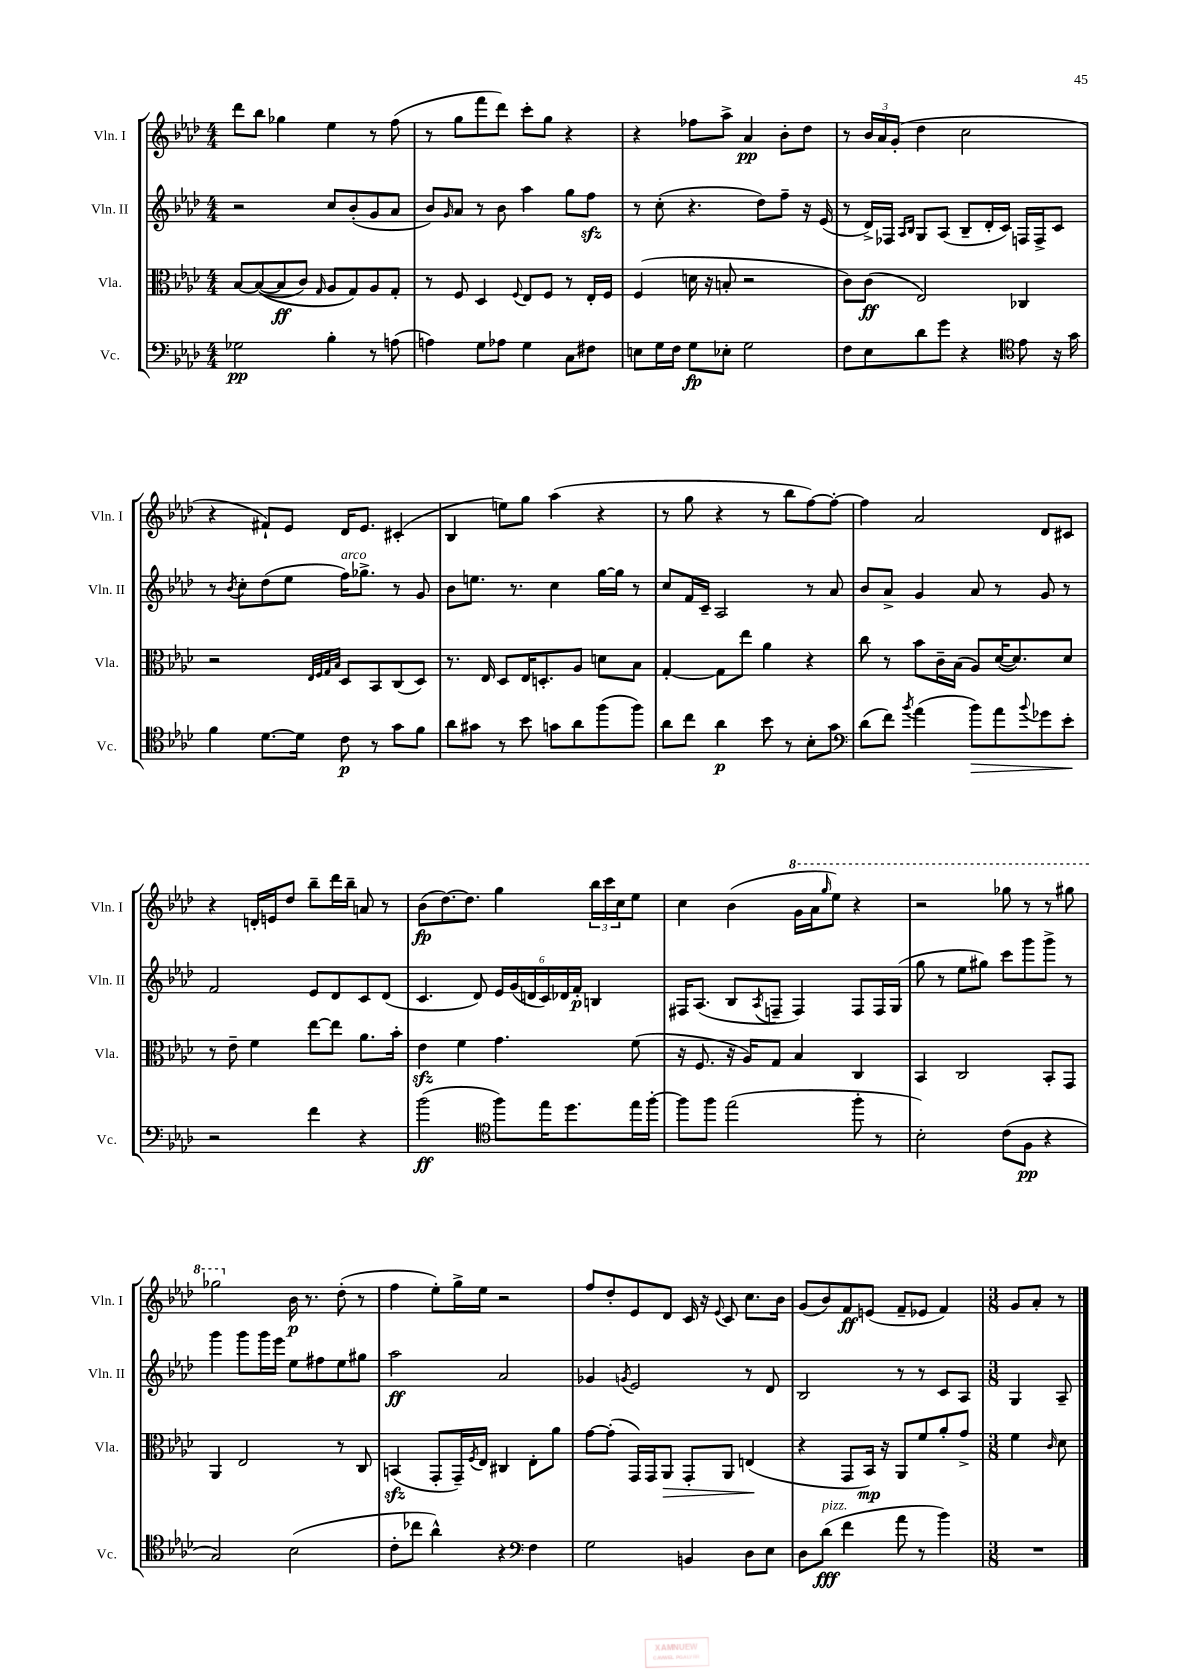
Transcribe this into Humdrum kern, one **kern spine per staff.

**kern	**kern	**kern	**kern
*staff4	*staff3	*staff2	*staff1
*clefF4	*clefC3	*clefG2	*clefG2
*k[b-e-a-d-]	*k[b-e-a-d-]	*k[b-e-a-d-]	*k[b-e-a-d-]
*M4/4	*M4/4	*M4/4	*M4/4
2G-\	[8B-/L	2r	8ddd-\L
.	&((8B-/_	.	8bb-\J
.	8B-/]	.	4gg-\
.	8c/J)	.	.
.	16qqG/	.	.
4B-'\	8A-/L	8cc/L	4ee-\
.	8G/&)	(8b-'/	.
8r	8A-/	8g/	8r
(8A\	8G'/J	8a-/J	(8ff\
=	=	=	=
4A\)	8r	8b-/L)	8r
.	.	16qqg/	.
.	8F/	8a-/J	8gg\L
8G\L	4D-/	8r	8fff\
8A-\J	.	8b-\	8ddd-\J)
.	8qqF/	.	.
4G\	8E-/L	4aa-\	8ccc'\L
.	8F/J	.	8gg\J
8C\L	8r	8gg\L	4r
8F#\J	16E-'/LL	8ff\J	.
.	16F/JJ	.	.
=	=	=	=
8E\L	(4F/	8r	4r
16G\L	.	(8cc'\	.
16F\JJ	.	.	.
8G\L	16d\	4.r	8ff-\L
.	16r	.	.
8E-'\J	8B'/	.	8aa-^\J
2G\	2r	.	4a-/
.	.	8dd-\L)	.
.	.	8ff~\J	8b-'\L
.	.	16r	8dd-\J
.	.	(16e-/	.
=	=	=	=
8F\L	8c\L)	8r	8r
8E-\	(8c\J	16d-^/LL)	24b-/LL
.	.	.	24a-/
.	.	16F-/JJ	.
.	.	.	(24g'/JJ
.	.	16qqA-/LL	.
.	.	16qqB-/JJ	.
8d-\	2E-/)	8G/L	4dd-\
8g\J	.	(8A-/J	.
4r	.	8B-~/L	2cc\
.	.	16d-'/L	.
.	.	16c/JJ)	.
*clefC4	*	*	*
8e-\	4C-/	16F/LL	.
.	.	16F^/J	.
16r	.	8c/J	.
16g\	.	.	.
=	=	=	=
4f\	2r	8r	4r
.	.	8qb-/	.
.	.	8cc'\L	.
[8.d-\L	.	(8dd-\	8f#`/L)
.	.	8ee-\J	8e-/J
16d-\]Jk	.	.	.
.	32qqE-/LLL	.	.
.	32qqF/	.	.
.	32qqG/	.	.
.	32qqB-/JJJ	.	.
8c\	8D-/L	16ff\LK)	16d-/LK
.	.	8.gg-^\J	8.e-/J
8r	8BB-/	.	.
8g\L	(8C/	8r	(4c#'/
8f\J	8D-/J)	8g/	.
=	=	=	=
8a-\L	8.r	8b-\L	4B-/
8g#\J	.	8.ee\J	.
.	16E-/	.	.
8r	8D-/L	.	8ee\L)
.	.	8.r	.
8b-\	16E-/K	.	8gg\J
.	8.D'/	.	.
8g\L	.	4cc\	(4aa-\
8a-\	8A-/J	.	.
(8ff\	8d\L	[16gg\LL	4r
.	.	16gg\]JJ	.
8ff\J)	8B-\J	8r	.
=	=	=	=
8a-\L	[4G'/	8cc/L	8r
8cc\J	.	16f/L	8gg\
.	.	16c~/JJ	.
4a-\	8G\]L	2A-/	4r
.	8ee-\J	.	.
8b-\	4a-\	.	8r
8r	.	.	8bb-\L
8B-'\L	4r	8r	[8ff\)
8g\J	.	8a-/	8ff'\_J
=	=	=	=
*clefF4	*	*	*
(8d-\L	8cc\	8b-/L	4ff\]
8f\J)	8r	8a-^/J	.
8qb-/	.	.	.
(4a-\	8b-\L	4g/	2a-/
.	16c~\L	.	.
.	(16B-\JJ	.	.
8b-\L)	8A-/L)	8a-/	.
8a-\	([16d-/K	8r	.
.	8.d-/])	.	.
8qqb-/	.	.	.
8g-\	.	8g/	8d-/L
8e-'\J	8d-/J	8r	8c#/J
=	=	=	=
2r	8r	2f/	4r
.	8e-~\	.	.
.	4f\	.	16d'/LL
.	.	.	16e/J
.	.	.	8dd-/J
4f\	[8ee-\L	8e-/L	8bb-~\L
.	8ee-\]J	8d-/	16ddd-\L
.	.	.	16bb-~\JJ
4r	8.a-\L	8c/	8a/
.	.	(8d-/J	8r
.	16b-'\Jk	.	.
=	=	=	=
(2b-\	4e-\	4.c/	(8b-\L
.	.	.	[8.dd-\)
.	4f\	.	.
.	.	.	8.dd-\]J
.	.	8d-/)	.
*clefC4	*	*	*
8ff\L)	4.g\	24e-/LL	4gg\
.	.	(24g/	.
.	.	24d/	.
16ee-\K	.	24c/)	.
.	.	24d-/	.
8.dd-\	.	.	.
.	.	24f'/JJ	.
.	.	4B/	24bb-\LL
.	.	.	24ccc\
.	.	.	24cc\J
16ee-\L	(8f\	.	8ee-\J
[16ff'\JJ	.	.	.
=	=	=	=
8ff\]L	16r	16F#/LK	4cc\
.	8.F/	(8.A-/J	.
8ff\J	.	.	.
(2ee-\	16r	8B-/L	(4b-\
.	16A-/LK)	.	.
.	.	8qA-/	.
.	8G/J	8F~/J	.
.	4B-/	4F/)	16gg\LL
.	.	.	16aa-\J
.	.	.	16qqggg/
.	.	.	8eee-\J)
8ff'\	4C/	8F/L	4r
8r	.	16F/L	.
.	.	(16G/JJ	.
=	=	=	=
2B-'\)	4BB-/	8gg\	2r
.	.	8r	.
.	2C/	8ee-\L	.
.	.	8gg#\J)	.
(8c\L	.	8ccc\L	8ggg-\
8F\J	.	8ggg\	8r
4r	8BB-'/L	8ggg^\J	8r
.	8GG/J	8r	8ggg#\
=	=	=	=
2G/)	4AA-/	4ggg\	2ggg-\
.	2E-/	8ggg\L	.
.	.	16ggg\L	.
.	.	16eee-\JJ	.
(2B-\	.	8ee-\L	16b-\
.	.	.	8.r
.	.	8ff#\	.
.	8r	8ee-\	(8dd-'\
.	8C/	8gg#\J	8r
=	=	=	=
8c'\L	(4BB/	2aa-\	4ff\
8cc-\J	.	.	.
4a-^^\)	8GG'/L	.	8ee-'\L)
.	16GG~/L)	.	16gg^\L
.	8qF/	.	.
.	16E-/JJ	.	16ee-\JJ
4r	4C#/	2a-/	2r
*clefF4	*	*	*
4F\	8E-'\L	.	.
.	8a-\J	.	.
=	=	=	=
2G\	[8g\L	4g-/	8ff/L
.	(8g'\]J	.	8dd-'/
.	.	8qg/	.
.	16GG/LL)	2e-/	8e-/
.	16GG/J	.	.
.	8AA-/J	.	8d-/J
4BB/	8GG'/L	.	16c/
.	.	.	16r
.	.	.	8qqe-/
.	8AA-/J	.	8c/
8D-\L	(4E/	8r	8.cc\L
8E-\J	.	8d-/	.
.	.	.	16b-\Jk
=	=	=	=
8D-\L	4r	2B-/	(8g/L
(8d-\J	.	.	8b-/)
4f\	8GG/L	.	8f/
.	16BB-/Jk)	.	(8e/J
.	16r	.	.
8a-\	8AA-/L	8r	8f~/L
8r	8f/	8r	8e-/J
4b-\)	8a-'/	8c/L	4f/)
.	8g^/J	8A-/J	.
=	=	=	=
*M3/8	*M3/8	*M3/8	*M3/8
4.r	4f\	4G/	8g/L
.	.	.	8a-'/J
.	16qqc/	.	.
.	8d-\	8A-~/	8r
==	==	==	==
*-	*-	*-	*-
